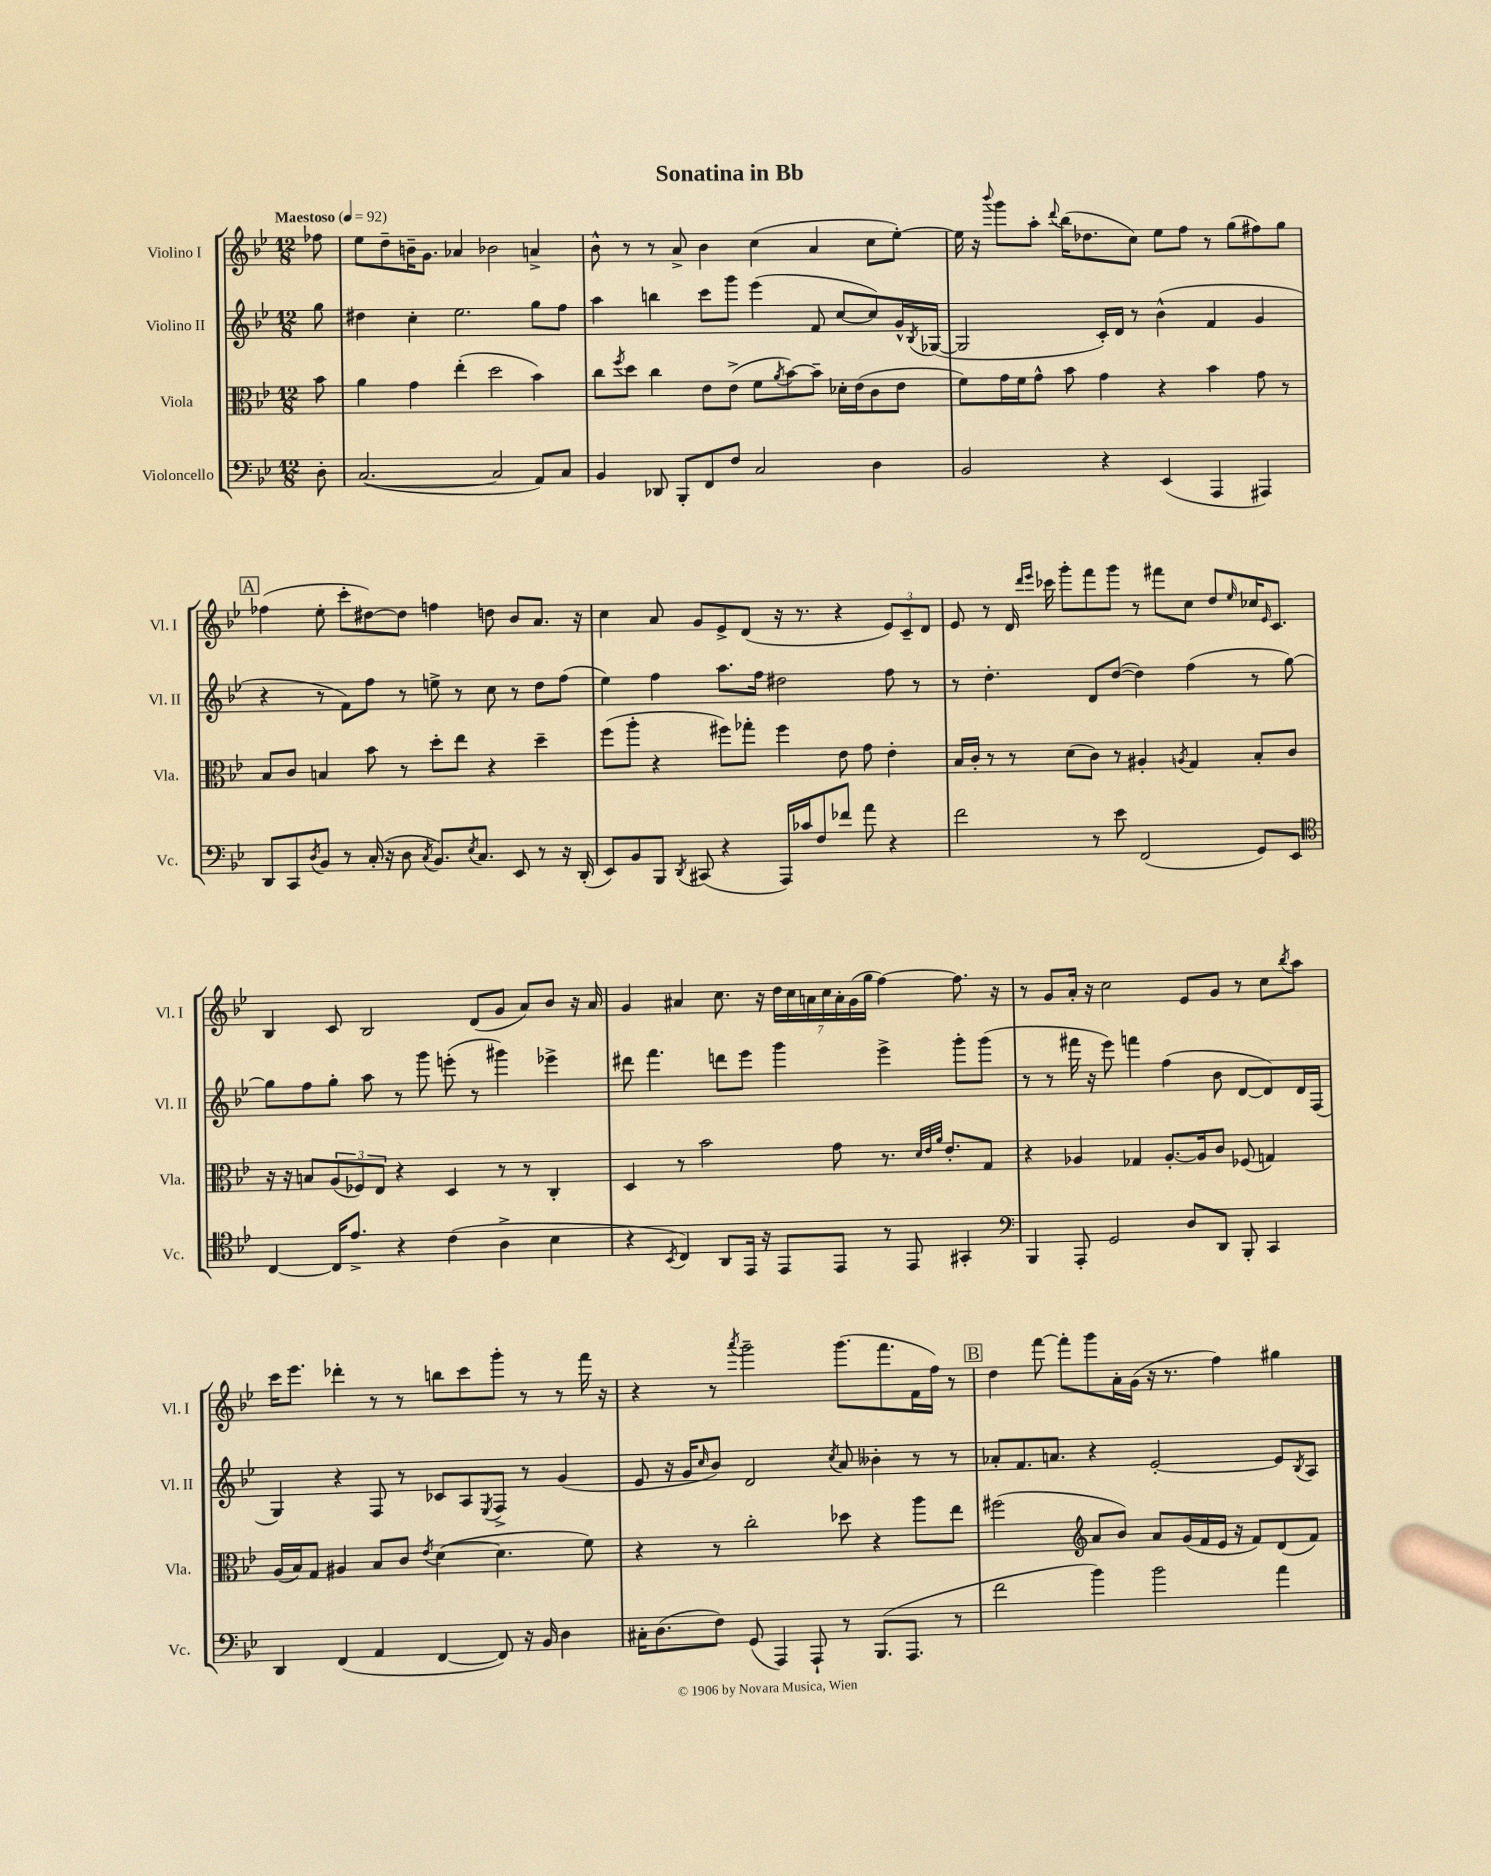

**kern	**kern	**kern	**kern
*part4	*part3	*part2	*part1
*staff4	*staff3	*staff2	*staff1
*I"Violoncello	*I"Viola	*I"Violino II	*I"Violino I
*I'Vc.	*I'Vla.	*I'Vl. II	*I'Vl. I
*clefF4	*clefC3	*clefG2	*clefG2
*k[b-e-]	*k[b-e-]	*k[b-e-]	*k[b-e-]
*M12/8	*M12/8	*M12/8	*M12/8
*MM92	*MM92	*MM92	*MM92
=	=	=	=
!	!	!	!LO:TX:a:B:t=Maestoso
8D'\	8b-\	8gg\	8ff-X\
=1	=1	=1	=1
([2.C/	4a\	4dd#X\	8ee-\L
.	.	.	8dd~\
.	4g\	4cc'\	16bn~\K
.	.	.	8.g\J
.	(4ee-'\	2.ee-\	4a-X/
2C/]	2dd\	.	2b-X\
8AA/L)	4b-\)	8gg\L	4an^/
8C/J	.	8ff\J	.
=2	=2	=2	=2
4BB-/	8cc\L	4aa\	8b-^^\
.	8qff/	.	.
.	8dd\J	.	8r
8DD-X/	4cc\	4bbn\	8r
8BBB-'/L	.	.	8a^/
8FF/	8e-\L	8ccc\L	4b-\
8F/J	(8e-^\J	8ggg\J	.
2C/	8f\L	(4eee-\	(4cc\
.	8qa/	.	.
.	[8b-\)	.	.
.	8b-~\J]	8f/	4a/
.	16d-X'\LL	[8cc/L	.
.	(16e-\J	.	.
4D\	8c\	8cc/])	8cc\L
.	8e-\J	16g^^/L	[8ee-'\J)
.	.	8qB-/	.
.	.	([16G-X/JJ	.
=3	=3	=3	=3
2BB-/	8f\L)	2G-/]	16ee-\]
.	.	.	16r
.	.	.	8qqbbb-/
.	16g\L	.	8ggg\L
.	16f\J	.	.
.	8g^^\J	.	8aa'\J
.	.	.	8qqddd/
.	8b-\	.	(16bb-\KL
.	.	.	8.dd-X\
4r	4g\	16c'/LL)	.
.	.	16d/JJ	.
.	.	8r	8cc\J)
(4EE-/	4r	(4b-^^\	8ee-\L
.	.	.	8ff\J
4AAA/	4b-\	4f/	8r
.	.	.	(8gg\L
4AAA#X/)	8g\	4g/	8ff#X\)
.	8r	.	8gg\J
!!LO:LB:g=z
!!LO:REH:place=s1:t=A
=4	=4	=4	=4
8DD/L	8B-/L	4r	(4ff-X\
8CC/	8c/J	.	.
8qD/	.	.	.
8BB-/J	4Bn/	8r	8ee-'\
8r	.	8f\L)	8ccc'\L
(16C'/	8b-\	8ff\J	[8dd#X\)
16r	.	.	.
8D\	8r	8r	8dd#\J]
8qC/	.	.	.
8.BB-/L)	8dd'\L	8een^\	4ffn\
.	8ee-\J	8r	.
8qE-/	.	.	.
8.C/J	.	.	.
.	4r	8cc\	8ddn\
8EE-/	.	8r	8b-/L
8r	4dd~\	8dd\L	8.a/J
16r	.	(8ff\J	.
(16DD'/	.	.	16r
=5	=5	=5	=5
8EE-/L)	(8ff\L	4ee-\)	4cc\
8BB-/	8aa'\J	.	.
8BBB-/J	4r	4ff\	8a/
8qDD/	.	.	.
(8CC#X/	.	.	8g/L
4r	8ff#X\L)	8.aa\L	8e-^/
.	8gg-X'\J	.	(8d/J
.	.	16ff\Jk	.
16AAA/LL)	4ff#\	2dd#X\	16r
16c-X/J	.	.	8.r
8F/	.	.	.
8f-X/J	8e-\	.	4r
8a\	8g\	.	.
4r	4e-'\	8ff\	12e-/L)
.	.	.	12c~/
.	.	8r	.
.	.	.	12d/J
=6	=6	=6	=6
2f\	16B-/LL	8r	8e-/
.	16c'/JJ	.	.
.	8r	4.dd'\	8r
.	8r	.	16d/
.	.	.	16qqddd/LL
.	.	.	16qqeee-/JJ
.	.	.	16ccc-X\
.	(8d\L	.	8ggg'\L
8r	8c\J)	8d/L	8fff\
8e-\	8r	([8dd/J	8ggg\J
(2FF/	4A#X'/	4dd\])	8r
.	.	.	8fff#X\L
.	8qAn/	.	.
.	4G/	(4ff\	8cc\J
.	.	.	8dd/L
.	.	.	16qqee-/
8GG/L)	8B-'/L	8r	16cc-X/K
.	.	.	16qqe-/
.	.	.	8.c/J
8EE-/J	8c/J	[8gg\)	.
!!LO:LB:g=z
=7	=7	=7	=7
*clefC4	*	*	*
[4C/	16r	8gg\L]	4B-/
.	16r	.	.
.	8Bn/L	8ff\	.
16C/KL]	(12A/	8gg'\J	8c/
8.e-^/J	.	.	.
.	12F-X/)	.	.
.	.	8aa\	2B-/
.	12E-/J	.	.
4r	4r	8r	.
.	.	8ggg\	.
(4c\	4D/	(8eeen'\	.
.	.	8r	(8d/L
4A^\	8r	4ggg#X\)	8g/J
.	8r	.	8a/L)
4B-\	4C'/	4eee-X^\	8b-/J
.	.	.	16r
.	.	.	16a/
=8	=8	=8	=8
4r	4D/	8ddd#X\	4g/
.	.	4.fff\	.
8qBB-/	.	.	.
4C/)	8r	.	4a#X/
.	2b-\	.	.
8AA/L	.	8dddn\L	8.cc\
16EE-/Jk	.	8eee-\J	.
16r	.	.	16r
8EE-/L	.	4ggg\	28dd\LL
.	.	.	28cc\
.	.	.	28an\
.	.	.	28cc\
8EE-/J	8g\	.	.
.	.	.	28a'\
.	.	.	(28g\
.	.	.	28gg\JJ
8r	8.r	4eee-^\	[4ff\)
8EE-/	.	.	.
.	32qqd/LLL	.	.
.	32qqe-/	.	.
.	32qqa/JJJ	.	.
.	8.e-'/L	.	.
4GG#X'/	.	8ggg'\L	8.ff\]
.	8G/J	(8ggg\J	.
.	.	.	16r
=9	=9	=9	=9
*clefF4	*	*	*
4BBB-/	4r	8r	8r
.	.	8r	8g/L
8AAA'/	4A-X/	16fff#X\	16a'/Jk
.	.	16r	16r
2GG/	.	8eee-\)	2cc\
.	4G-X/	4fffn\	.
.	[8.A-'/L	(4ff\	.
8D/L	.	.	8e-/L
.	16A-/k]	.	.
8DD/J	8c/J	8b-\	8g/J
8BBB-'/	(8F-X/	[8d/L	8r
4CC/	4Gn/)	8d/])	8cc\L
.	.	.	8qbb-/
.	.	16d/L	8aa\J
.	.	(16F/JJ	.
!!LO:LB:g=z
=10	=10	=10	=10
4DD/	(16A/LL	4G/)	16ccc\KL
.	16B-/J)	.	8.eee-\J
.	8G/J	.	.
(4FF/	4A#X/	4r	4ddd-X'\
4AA/	8B-/L	8F/	8r
.	8c/J	8r	8r
.	8qe-/	.	.
[4FF/	([4d\	8c-X/L	8bbn\L
.	.	8A/	8ccc\
.	.	8qE-/	.
8FF/])	4.d\]	8F^/J	8ggg'\J
16r	.	8r	8r
16BB-/	.	.	.
4D\	.	(4g/	8r
.	8f\)	.	16fff\
.	.	.	16r
=11	=11	=11	=11
16C#X'\KL	4r	8e-/	4r
(8.D\	.	.	.
.	.	16r	.
.	.	16g/KL	.
.	.	16qqcc/	.
8F\J)	8r	8b-/J)	8r
.	.	.	8qaaa/
(8GG/	2cc'\	2d/	2ggg~\
4AAA/)	.	.	.
8AAA`/	.	.	.
.	.	8qcc/	.
8r	8dd-X\	8a/	(8.ggg\L
(8.BBB-/L	4r	4b--X'\	.
.	.	.	8.fff\
8.AAA/J	.	.	.
.	8aa\L	8r	16f\L
.	.	.	16ff\JJ)
8r	8ee-\J	8r	8r
!!LO:REH:place=s1:t=B
=12	=12	=12	=12
2f\	(2ff#X\	8a-X'/L	4dd\
.	.	8.f/	.
.	.	.	[8fff\
.	.	8.an/J	.
.	.	.	8fff'\L]
*	*clefG2	*	*
4b-\)	8a/L	4r	8ggg\
.	8b-/J)	.	16a'\L
.	.	.	(16g\JJ
2b-\	8a/L	[2e-'/	16r
.	.	.	8.r
.	(16g/L	.	.
.	16f/	.	.
.	16e-/JJ	.	4ff\)
.	16r	.	.
.	8f/L)	.	.
4a\	(8d/	8e-/L]	4gg#X\
.	.	8qB-/	.
.	8f/J)	8A/J	.
==	==	==	==
*-	*-	*-	*-
